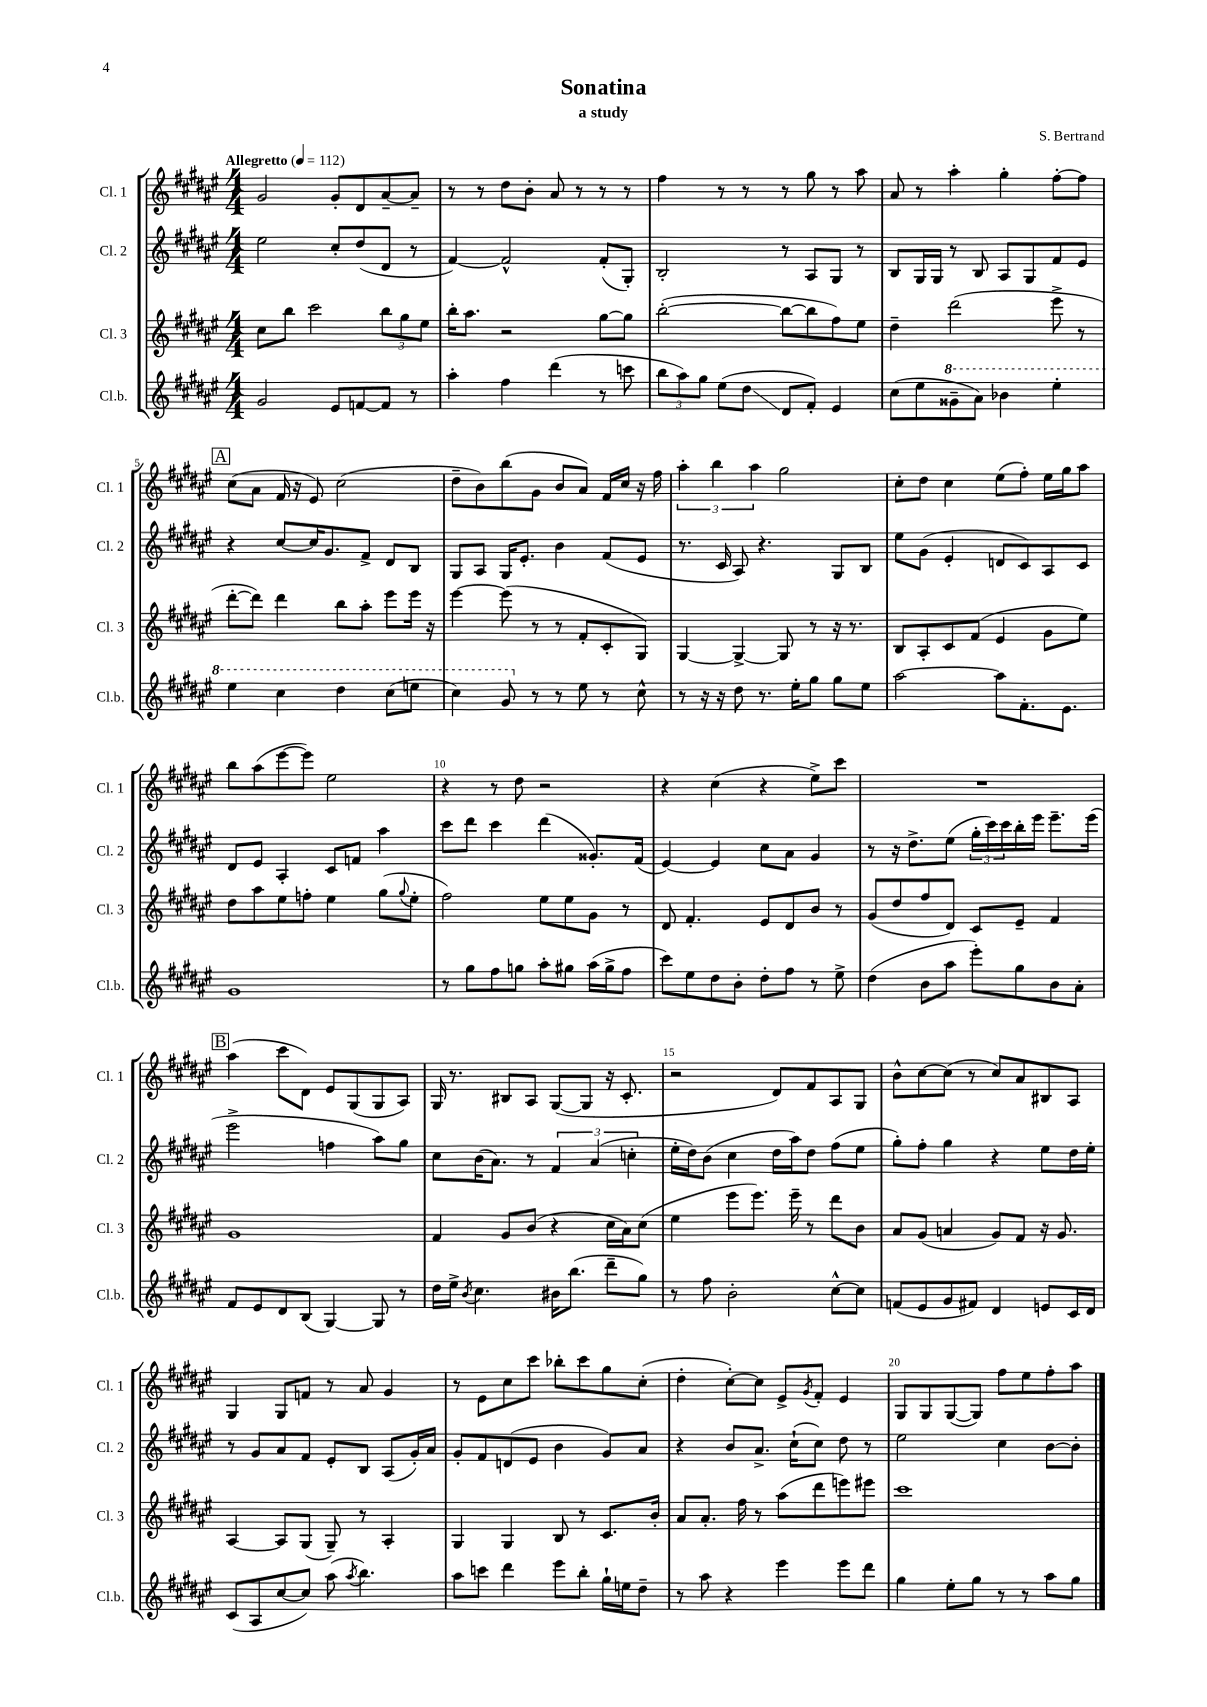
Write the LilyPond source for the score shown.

\header { title = "Sonatina" composer = "S. Bertrand" subtitle = "a study" }
<<
\new StaffGroup <<
\new Staff = "s0" \with { instrumentName = "Cl. 1" shortInstrumentName = "Cl. 1" } {
    \clef treble \key fis \major \numericTimeSignature \time 4/4 \tempo "Allegretto" 4 = 112
    gis'2 gis'8-. dis'8 ais'8~-- ais'8-- |
    r8 r8 dis''8 b'8-. ais'8 r8 r8 r8 |
    fis''4 r8 r8 r8 gis''8 r8 ais''8 |
    ais'8 r8 ais''4-. gis''4-. fis''8~-. fis''8 |
    \mark \markup { \box "A" } cis''8( ais'8 fis'16 r16 eis'8) cis''2( |
    dis''8-- b'8) b''8( gis'8 b'8 ais'8) fis'16 cis''16 r16 fis''16 |
    \tuplet 3/2 { ais''4-. b''4 ais''4 } gis''2 |
    cis''8-. dis''8 cis''4 eis''8( fis''8-.) eis''16 gis''16 ais''8 |
    b''8 ais''8( eis'''8~ eis'''8) eis''2 |
    r4 r8 dis''8 r2 |
    r4 cis''4( r4 eis''8->) cis'''8 |
    R1 |
    \mark \markup { \box "B" } ais''4( cis'''8 dis'8) eis'8 gis8( gis8 ais8) |
    gis16 r8. bis8 ais8 gis8~( gis8 r16 cis'8.-. |
    r2 dis'8) fis'8 ais8 gis8 |
    b'8-^ cis''8~ cis''8( r8 cis''8) ais'8 bis8 ais8 |
    gis4 gis8 f'8 r8 ais'8 gis'4 |
    r8 eis'8 cis''8 cis'''8 bes''8-. cis'''8 gis''8 cis''8-.( |
    dis''4-. cis''8~-.) cis''8 eis'8-> \acciaccatura { gis'8 } fis'8-. eis'4 |
    gis8 gis8 gis8~( gis8) fis''8 eis''8 fis''8-. ais''8 \bar "|." |
}
\new Staff = "s1" \with { instrumentName = "Cl. 2" shortInstrumentName = "Cl. 2" } {
    \clef treble \key fis \major \numericTimeSignature \time 4/4
    eis''2 cis''8-. dis''8( dis'8 r8 |
    fis'4~) fis'2-^ fis'8-.( gis8-.) |
    b2-. r8 ais8 gis8 r8 |
    b8 gis16 gis16 r8 b8 ais8 gis8 fis'8 eis'8 |
    \mark \markup { \box "A" } r4 cis''8~ cis''16 gis'8. fis'8-> dis'8 b8 |
    gis8 ais8 gis16 eis'8.-. b'4 fis'8( eis'8 |
    r8. cis'16 ais8) r4. gis8 b8 |
    eis''8 gis'8( eis'4-. d'8 cis'8) ais8 cis'8 |
    dis'8 eis'8 ais4-. cis'8 f'8 ais''4 |
    cis'''8 dis'''8 cis'''4 dis'''4( gisis'8.-.) fis'16( |
    eis'4~) eis'4 cis''8 ais'8 gis'4 |
    r8 r16 dis''8.-> eis''8( \tuplet 3/2 { gis''16-. cis'''16) cis'''16 } b''16-. eis'''16 eis'''8.-- eis'''16( |
    \mark \markup { \box "B" } eis'''2-> f''4 ais''8) gis''8 |
    cis''8 b'16( ais'8.) r8 \tuplet 3/2 { fis'4 ais'4( c''4-. } |
    eis''16-. dis''16) b'8( cis''4 dis''16 ais''16) dis''8 fis''8( eis''8 |
    gis''8-.) fis''8-. gis''4 r4 eis''8 dis''16 eis''16-. |
    r8 gis'8 ais'8 fis'8 eis'8-. b8 ais8( gis'16-.) ais'16 |
    gis'8-. fis'8 d'8( eis'8 b'4 gis'8) ais'8 |
    r4 b'8 ais'8.-> cis''16-!( cis''8) dis''8 r8 |
    eis''2 cis''4 b'8~ b'8-. \bar "|." |
}
\new Staff = "s2" \with { instrumentName = "Cl. 3" shortInstrumentName = "Cl. 3" } {
    \clef treble \key fis \major \numericTimeSignature \time 4/4
    cis''8 b''8 cis'''2 \tuplet 3/2 { b''8 gis''8 eis''8 } |
    b''16-. ais''8. r2 gis''8~ gis''8 |
    b''2~-.( b''8~ b''8 fis''8) eis''8 |
    dis''4-- dis'''2( eis'''8-> r8 |
    \mark \markup { \box "A" } dis'''8~-. dis'''8) dis'''4 b''8 ais''8-. eis'''8 eis'''16 r16 |
    eis'''4~ eis'''8( r8 r8 fis'8-. cis'8-. gis8) |
    gis4~ gis4~-> gis8 r8 r16 r8. |
    b8 ais8-. cis'8 fis'8( eis'4 gis'8 eis''8) |
    dis''8 ais''8 eis''8 f''8-. eis''4 gis''8( \appoggiatura { gis''8 } eis''8-. |
    fis''2) eis''8 eis''8 gis'8 r8 |
    dis'8 fis'4.-. eis'8 dis'8 b'8 r8 |
    gis'8( dis''8 fis''8 dis'8) cis'8 eis'8-- fis'4 |
    \mark \markup { \box "B" } gis'1 |
    fis'4 gis'8 b'8( r4 cis''16 ais'16) cis''8( |
    eis''4 eis'''8 eis'''8.) eis'''16-- r8 dis'''8 b'8 |
    ais'8 gis'8( a'4 gis'8) fis'8 r16 gis'8. |
    ais4~ ais8 gis8( gis8--) r8 ais4-. |
    gis4 gis4 b8 r8 cis'8. b'16-. |
    ais'8 ais'8.-. fis''16 r8 ais''8( dis'''8 e'''8) eis'''8 |
    cis'''1 \bar "|." |
}
\new Staff = "s3" \with { instrumentName = "Cl.b." shortInstrumentName = "Cl.b." } {
    \clef treble \key fis \major \numericTimeSignature \time 4/4
    gis'2 eis'8 f'8~ f'8 r8 |
    ais''4-. fis''4 dis'''4( r8 c'''8 |
    \tuplet 3/2 { b''8 ais''8) gis''8 } eis''8( dis''8\glissando dis'8 fis'8-.) eis'4 |
    cis''8( eis''8 \ottava #1 gisis''8-- ais''8) bes''4 eis'''4-. |
    \mark \markup { \box "A" } eis'''4 cis'''4 dis'''4 cis'''8( e'''8 |
    cis'''4) gis''8 \ottava #0 r8 r8 eis''8 r8 cis''8-^ |
    r8 r16 r16 dis''8 r8. eis''16-. gis''8 gis''8 eis''8 |
    ais''2~ ais''8 fis'8.-. eis'8. |
    gis'1 |
    r8 gis''8 fis''8 g''8 ais''8-. gis''8 ais''16( gis''16-> fis''8 |
    cis'''8) eis''8 dis''8 b'8-. dis''8-. fis''8 r8 eis''8-> |
    dis''4( b'8 ais''8 eis'''8-.) gis''8 b'8 ais'8-. |
    \mark \markup { \box "B" } fis'8 eis'8 dis'8 b8( gis4~) gis8 r8 |
    dis''16 eis''16-> \acciaccatura { b'8 } cis''4. bis'16 b''8.( dis'''8-- gis''8) |
    r8 fis''8 b'2-. cis''8~-^ cis''8 |
    f'8( eis'8 gis'8 fis'8) dis'4 e'8 cis'16 dis'16 |
    cis'8( ais8 cis''8~ cis''8) ais''8( \acciaccatura { ais''8 } b''4.) |
    ais''8 c'''8 dis'''4 eis'''8 b''8-. gis''16-! e''16 dis''8-- |
    r8 ais''8 r4 eis'''4 eis'''8 dis'''8 |
    gis''4 eis''8-. gis''8 r8 r8 ais''8 gis''8 \bar "|." |
}
>>
>>
\layout { \context { \Score \override BarNumber.break-visibility = ##(#f #t #t) barNumberVisibility = #(every-nth-bar-number-visible 5) } }
